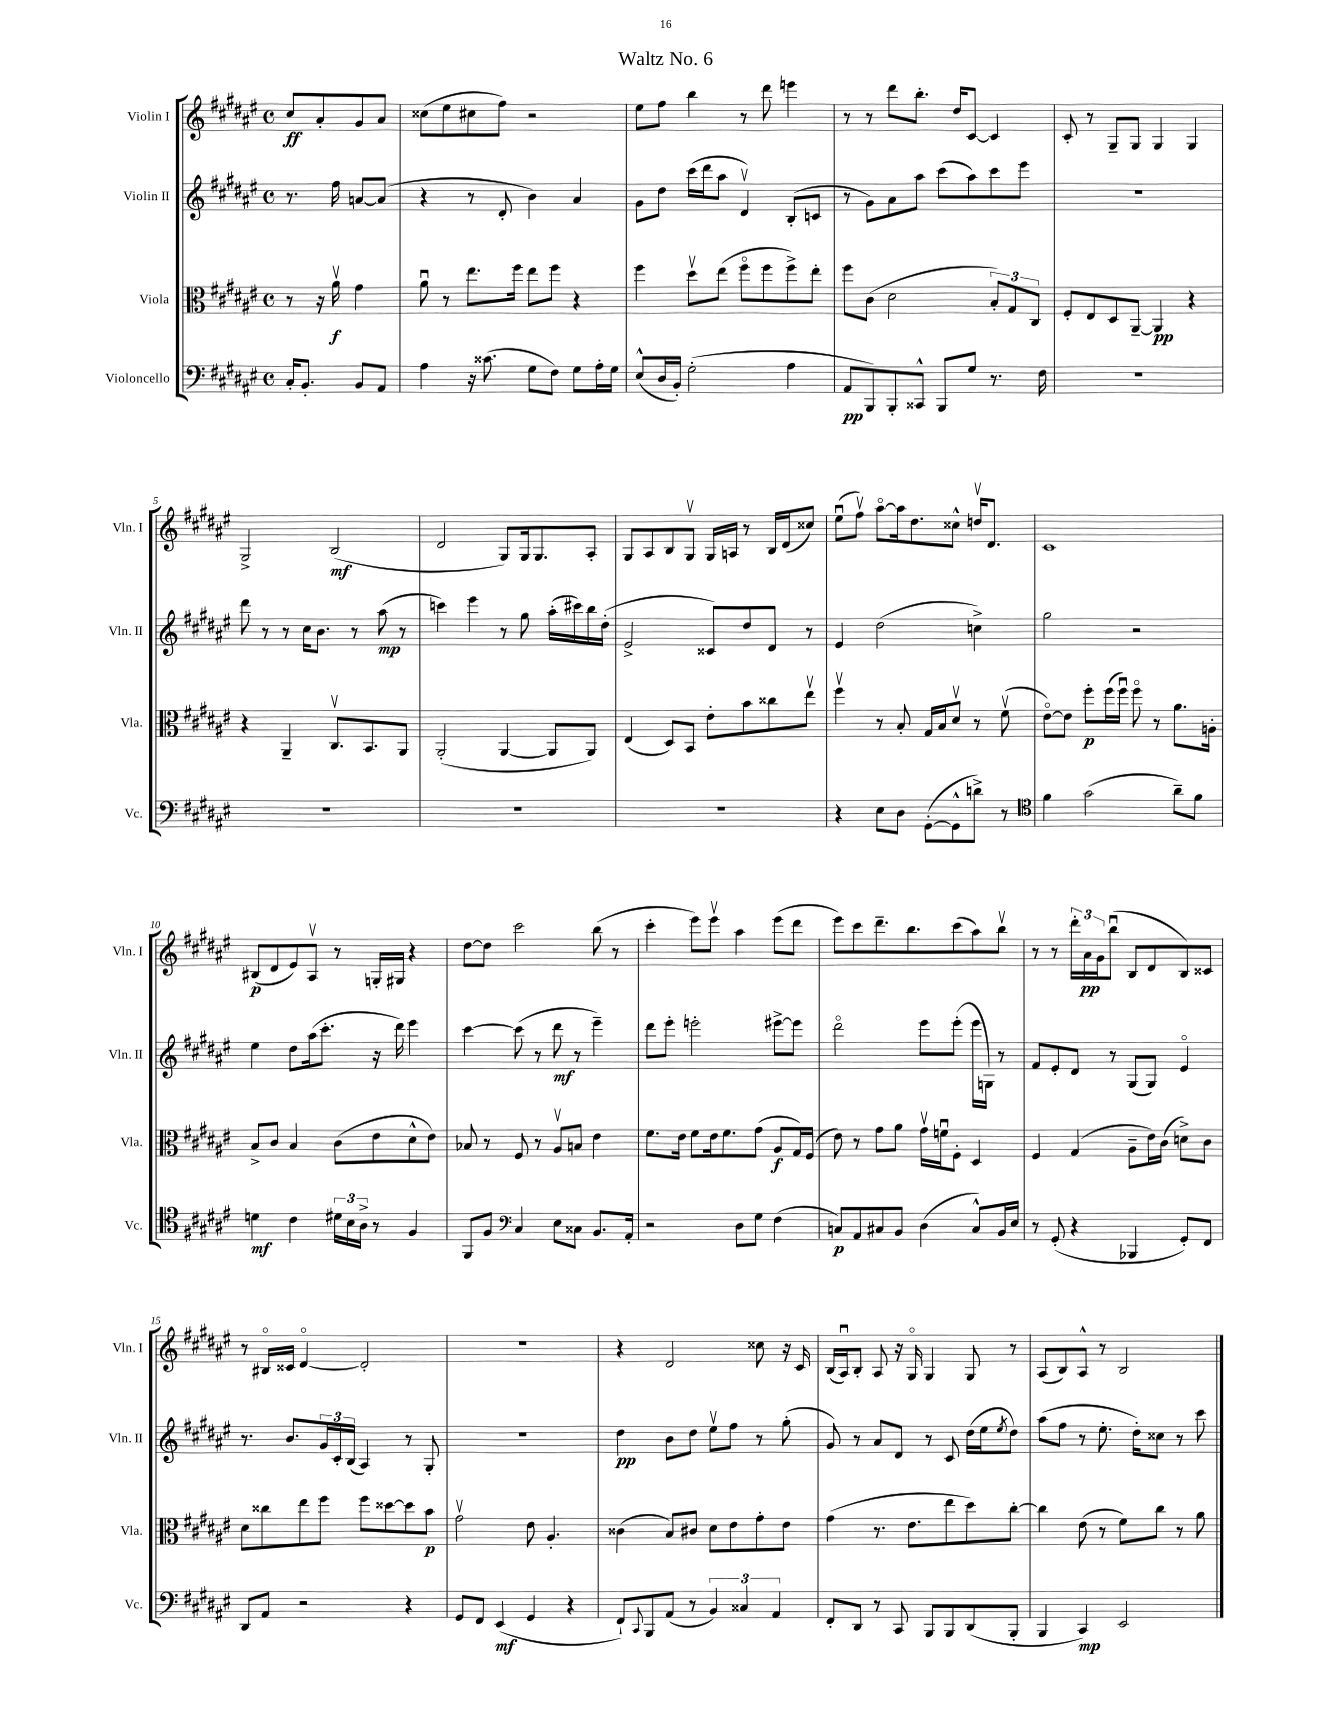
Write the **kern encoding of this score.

**kern	**dynam	**kern	**dynam	**kern	**dynam	**kern	**dynam
*part4	*part4	*part3	*part3	*part2	*part2	*part1	*part1
*staff4	*staff4	*staff3	*staff3	*staff2	*staff2	*staff1	*staff1
*I"Violoncello	*	*I"Viola	*	*I"Violin II	*	*I"Violin I	*
*I'Vc.	*	*I'Vla.	*	*I'Vln. II	*	*I'Vln. I	*
*clefF4	*	*clefC3	*	*clefG2	*	*clefG2	*
*k[f#c#g#d#a#e#]	*	*k[f#c#g#d#a#e#]	*	*k[f#c#g#d#a#e#]	*	*k[f#c#g#d#a#e#]	*
*M4/4	*	*M4/4	*	*M4/4	*	*M4/4	*
*met(c)	*	*met(c)	*	*met(c)	*	*met(c)	*
=	=	=	=	=	=	=	=
16C#'/KL	.	8r	.	8.r	.	8cc#/L	ff
8.BB'/J	.	.	.	.	.	.	.
.	.	16r	.	.	.	8a#'/	.
.	.	16a#v\	f	16ff#\	.	.	.
8BB/L	.	4g#\	.	[8an/L	.	8g#/	.
8AA#/J	.	.	.	(8a/J]	.	8a#/J	.
=1	=1	=1	=1	=1	=1	=1	=1
4A#\	.	8a#u\	.	4r	.	(8cc##X\L	.
.	.	8r	.	.	.	8ee#\	.
16r	.	8.ee#\L	.	8r	.	8cc#X\	.
(8.c##X\	.	.	.	.	.	.	.
.	.	.	.	8d#'/	.	8ff#\J)	.
.	.	16ff#\Jk	.	.	.	.	.
8G#\L	.	8ee#\L	.	4b\)	.	2r	.
8F#\J)	.	8ff#\J	.	.	.	.	.
8G#\L	.	4r	.	4a#/	.	.	.
16A#'\L	.	.	.	.	.	.	.
16G#\JJ	.	.	.	.	.	.	.
=2	=2	=2	=2	=2	=2	=2	=2
(8E#^^/L	.	4ff#\	.	8g#\L	.	8ee#\L	.
16D#/L	.	.	.	8dd#\J	.	8ff#\J	.
16BB'/JJ)	.	.	.	.	.	.	.
(2G#'\	.	8dd#v\L	.	(16ccc#\LL	.	4bb\	.
.	.	.	.	16ddd#\J	.	.	.
.	.	(8ee#\J	.	8aa#\J	.	.	.
.	.	8ff#\L	.	4d#v/)	.	8r	.
.	.	8ff#\	.	.	.	8ddd#\	.
4A#\	.	8ff#^\)	.	(8B'/L	.	4eeen\	.
.	.	8ee#'\J	.	8cn/J	.	.	.
=3	=3	=3	=3	=3	=3	=3	=3
8AA#/L	pp	8ff#\L	.	8r	.	8r	.
8BBB/)	.	(8c#\J	.	8g#\L)	.	8r	.
8BBB'/	.	2d#\	.	8a#\	.	8ddd#\L	.
8CC##X^^/J	.	.	.	8aa#\J	.	8.bb'\J	.
8BBB/L	.	.	.	(8ccc#\L	.	.	.
.	.	.	.	.	.	16dd#/KL	.
8G#/J	.	.	.	8aa#\)	.	[8c#/J	.
8.r	.	12B'/L)	.	8ccc#\	.	4c#/]	.
.	.	12G#/	.	.	.	.	.
.	.	.	.	8eee#\J	.	.	.
.	.	12C#/J	.	.	.	.	.
16F#\	.	.	.	.	.	.	.
=4	=4	=4	=4	=4	=4	=4	=4
1r	.	8F#'/L	.	1r	.	8c#'/	.
.	.	8E#/	.	.	.	8r	.
.	.	8D#/	.	.	.	8G#~/L	.
.	.	[8AA#~/J	.	.	.	8G#/J	.
.	.	4AA#/]	pp	.	.	4G#/	.
.	.	4r	.	.	.	4G#/	.
!!LO:LB:g=z
=5	=5	=5	=5	=5	=5	=5	=5
1r	.	4r	.	8ddd#\	.	2G#^/	.
.	.	.	.	8r	.	.	.
.	.	4AA#~/	.	8r	.	.	.
.	.	.	.	16cc#\KL	.	.	.
.	.	.	.	8.b\J	.	.	.
.	.	8.C#v/L	.	.	.	(2B/	mf
.	.	.	.	8r	.	.	.
.	.	8.BB/	.	.	.	.	.
.	.	.	.	(8aa#\	mp	.	.
.	.	8AA#/J	.	8r	.	.	.
=6	=6	=6	=6	=6	=6	=6	=6
1r	.	(2AA#'/	.	4cccn\)	.	2d#/	.
.	.	.	.	4eee#\	.	.	.
.	.	[4AA#/	.	8r	.	8G#/L)	.
.	.	.	.	8gg#\	.	16G#/k	.
.	.	.	.	.	.	8.G#/	.
.	.	8AA#/L]	.	(16aa#'\LL	.	.	.
.	.	.	.	16ccc#X\)	.	.	.
.	.	8AA#/J)	.	16bb\	.	8A#'/J	.
.	.	.	.	(16dd#'\JJ	.	.	.
=7	=7	=7	=7	=7	=7	=7	=7
1r	.	(4E#/	.	2e#^/	.	8G#/L	.
.	.	.	.	.	.	8A#/	.
.	.	8D#/L)	.	.	.	8B/	.
.	.	8BB/J	.	.	.	8G#v/J	.
.	.	8e#'\L	.	8c##X/L)	.	16G#/LL	.
.	.	.	.	.	.	16An/JJ	.
.	.	8b\	.	8dd#/	.	8r	.
.	.	8cc##X\	.	8d#/J	.	16B/LL	.
.	.	.	.	.	.	(16d#/J	.
.	.	8ee#v\J	.	8r	.	8cc##X/J)	.
=8	=8	=8	=8	=8	=8	=8	=8
4r	.	4ff#v\	.	4e#/	.	(8ee#u\L	.
.	.	.	.	.	.	8ff#v\J)	.
8E#\L	.	8r	.	(2dd#\	.	[8aa#\L	.
8D#\J	.	8B'/	.	.	.	16aa#\k]	.
.	.	.	.	.	.	8.dd#\	.
([8GG#'\L	.	16G#/LL	.	.	.	.	.
.	.	16B/J	.	.	.	.	.
8GG#^^\]	.	8d#v/J	.	.	.	8cc##X^^\J	.
8dn^\J)	.	8r	.	4ccn^\)	.	16ddnv/KL	.
.	.	.	.	.	.	8.d#/J	.
8r	.	(8f#v\	.	.	.	.	.
=9	=9	=9	=9	=9	=9	=9	=9
*clefC4	*	*	*	*	*	*	*
4f#\	.	[8e#\L)	.	2gg#\	.	1c#	.
.	.	8e#\J]	.	.	.	.	.
(2g#\	.	8ff#'\L	p	.	.	.	.
.	.	(16ff#\L	.	.	.	.	.
.	.	16ff#u\JJ)	.	.	.	.	.
.	.	8ff#\	.	2r	.	.	.
.	.	8r	.	.	.	.	.
8a#~\L)	.	8.a#\L	.	.	.	.	.
8f#\J	.	.	.	.	.	.	.
.	.	16An'\Jk	.	.	.	.	.
!!LO:LB:g=z
=10	=10	=10	=10	=10	=10	=10	=10
4dn\	mf	8B^/L	.	4ee#\	.	(8B#X/L	p
.	.	8c#/J	.	.	.	8d#/	.
4c#\	.	4B/	.	8dd#\L	.	8e#/)	.
.	.	.	.	(16aa#\k	.	8A#v/J	.
.	.	.	.	8.ccc#'\J	.	.	.
24d#X\LL	.	(8c#\L	.	.	.	8r	.
24B\	.	.	.	.	.	.	.
24A#^\JJ	.	.	.	.	.	.	.
8r	.	8e#\	.	16r	.	16Gn'/LL	.
.	.	.	.	16ddd#\)	.	16G#X/JJ	.
4F#/	.	8d#^^\	.	4eee#\	.	4r	.
.	.	8e#\J)	.	.	.	.	.
=11	=11	=11	=11	=11	=11	=11	=11
8FF#/L	.	8B-X/	.	[4ccc#\	.	[8dd#\L	.
8F#/J	.	8r	.	.	.	8dd#\J]	.
*clefF4	*	*	*	*	*	*	*
4C#/	.	8F#/	.	(8ccc#\]	.	2ccc#\	.
.	.	8r	.	8r	.	.	.
8E#\L	.	8A#v/L	.	8ddd#\	mf	.	.
8C##X\J	.	8Bn/J	.	8r	.	.	.
8.BB/L	.	4e#\	.	4eee#~\)	.	(8bb\	.
.	.	.	.	.	.	8r	.
16AA#'/Jk	.	.	.	.	.	.	.
=12	=12	=12	=12	=12	=12	=12	=12
2r	.	8.f#\L	.	8ddd#\L	.	4ccc#'\	.
.	.	.	.	8eee#'\J	.	.	.
.	.	16e#\Jk	.	.	.	.	.
.	.	8f#\L	.	2eeen'\	.	8eee#\L)	.
.	.	16e#\k	.	.	.	8eee#v\J	.
.	.	8.f#\	.	.	.	.	.
8D#\L	.	.	.	.	.	4aa#\	.
8G#\J	.	(8g#\J	.	.	.	.	.
(4F#\	.	8A#/L	f	[8eee#X^\L	.	(8eee#\L	.
.	.	16G#/L)	.	8eee#\J]	.	8ddd#\J	.
.	.	(16F#/JJ	.	.	.	.	.
=13	=13	=13	=13	=13	=13	=13	=13
8Cn/L)	p	8e#\)	.	2ddd#\	.	8eee#\L)	.
8AA#/	.	8r	.	.	.	8ccc#\	.
8C#X/	.	8g#\L	.	.	.	8.ddd#~\	.
8BB/J	.	8a#\J	.	.	.	.	.
.	.	.	.	.	.	8.bb\	.
(4D#\	.	16g#v\LL	.	8eee#\L	.	.	.
.	.	16fnu\J	.	.	.	.	.
.	.	8F#'\J	.	(8eee#'\J	.	(8ccc#\	.
8C#^^/L)	.	4D#/	.	16eee#\LL	.	8aa#\)	.
.	.	.	.	16Gn\JJ)	.	.	.
16BB/L	.	.	.	8r	.	8bbv\J	.
16E#/JJ	.	.	.	.	.	.	.
=14	=14	=14	=14	=14	=14	=14	=14
8r	.	4F#/	.	8f#/L	.	8r	.
(8GG#'/	.	.	.	8e#'/	.	8r	.
4r	.	(4G#/	.	8d#/J	.	24ddd#'\LL	.
.	.	.	.	.	.	24a#\	pp
.	.	.	.	.	.	24g#\J	.
.	.	.	.	8r	.	(8bbu\J	.
4BBB-X/	.	8A#~\L	.	(8G#/L	.	8B/L	.
.	.	16e#\L)	.	8G#/J)	.	8d#/	.
.	.	(16c#\JJ	.	.	.	.	.
8GG#'/L)	.	8dn^\L)	.	4e#/	.	8B/)	.
8FF#/J	.	8c#\J	.	.	.	8c##X/J	.
!!LO:LB:g=z
=15	=15	=15	=15	=15	=15	=15	=15
8DD#/L	.	8d#\L	.	8.r	.	8r	.
8AA#/J	.	8cc##X\	.	.	.	16B#X/LL	.
.	.	.	.	8.b/L	.	16c##X/JJ	.
2r	.	8ee#\	.	.	.	[4d#/	.
.	.	8ff#\J	.	24g#/L	.	.	.
.	.	.	.	24c#'/	.	.	.
.	.	.	.	(24B/JJ	.	.	.
.	.	8ff#\L	.	4A#/)	.	2d#'/]	.
.	.	[8dd##X\	.	.	.	.	.
4r	.	8dd##\]	.	8r	.	.	.
.	.	8b\J	p	8G#'/	.	.	.
=16	=16	=16	=16	=16	=16	=16	=16
8GG#/L	.	2g#v\	.	1r	.	1r	.
8FF#/J	.	.	.	.	.	.	.
(4EE#/	mf	.	.	.	.	.	.
4GG#/	.	8e#\	.	.	.	.	.
.	.	4.A#'/	.	.	.	.	.
4r	.	.	.	.	.	.	.
=17	=17	=17	=17	=17	=17	=17	=17
8FF#`/L)	.	(4c##X\	.	4dd#\	pp	4r	.
8qqCC#/	.	.	.	.	.	.	.
8BBB/	.	.	.	.	.	.	.
(8AA#/J	.	8B/L)	.	8b\L	.	2d#/	.
8r	.	8c#X/J	.	8dd#\J	.	.	.
6BB/)	.	8d#\L	.	8ee#v\L	.	.	.
.	.	8e#\	.	8ff#\J	.	.	.
6C##X/	.	.	.	.	.	.	.
.	.	8g#'\	.	8r	.	8cc##X\	.
6AA#/	.	.	.	.	.	.	.
.	.	8e#\J	.	(8gg#'\	.	16r	.
.	.	.	.	.	.	16c#/	.
=18	=18	=18	=18	=18	=18	=18	=18
8FF#'/L	.	(4g#\	.	8g#/)	.	(16B/LL	.
.	.	.	.	.	.	16A#u/J)	.
8DD#/J	.	.	.	8r	.	8B'/J	.
8r	.	8.r	.	8a#/L	.	8A#/	.
8CC#/	.	.	.	8d#/J	.	16r	.
.	.	8.e#\L	.	.	.	16G#/	.
8BBB/L	.	.	.	8r	.	4G#/	.
8BBB/	.	8ee#\	.	8c#/	.	.	.
(8DD#/	.	8dd#\)	.	(16dd#\LL	.	8G#/	.
.	.	.	.	16ee#\J	.	.	.
.	.	.	.	8qee#/	.	.	.
8BBB'/J	.	[8cc#'\J	.	8dd#\J)	.	8r	.
=19	=19	=19	=19	=19	=19	=19	=19
4BBB/	.	4cc#\]	.	(8aa#\L	.	(8A#/L	.
.	.	.	.	8ff#\J	.	8B/)	.
4CC#/)	mp	(8e#\	.	8r	.	8A#^^/J	.
.	.	8r	.	8.ee#'\	.	8r	.
2EE#/	.	8f#\L)	.	.	.	2B/	.
.	.	.	.	16dd#'\KL)	.	.	.
.	.	8cc#\J	.	8cc##X\J	.	.	.
.	.	8r	.	8r	.	.	.
.	.	8a#\	.	8ccc#\	.	.	.
==	==	==	==	==	==	==	==
*-	*-	*-	*-	*-	*-	*-	*-
